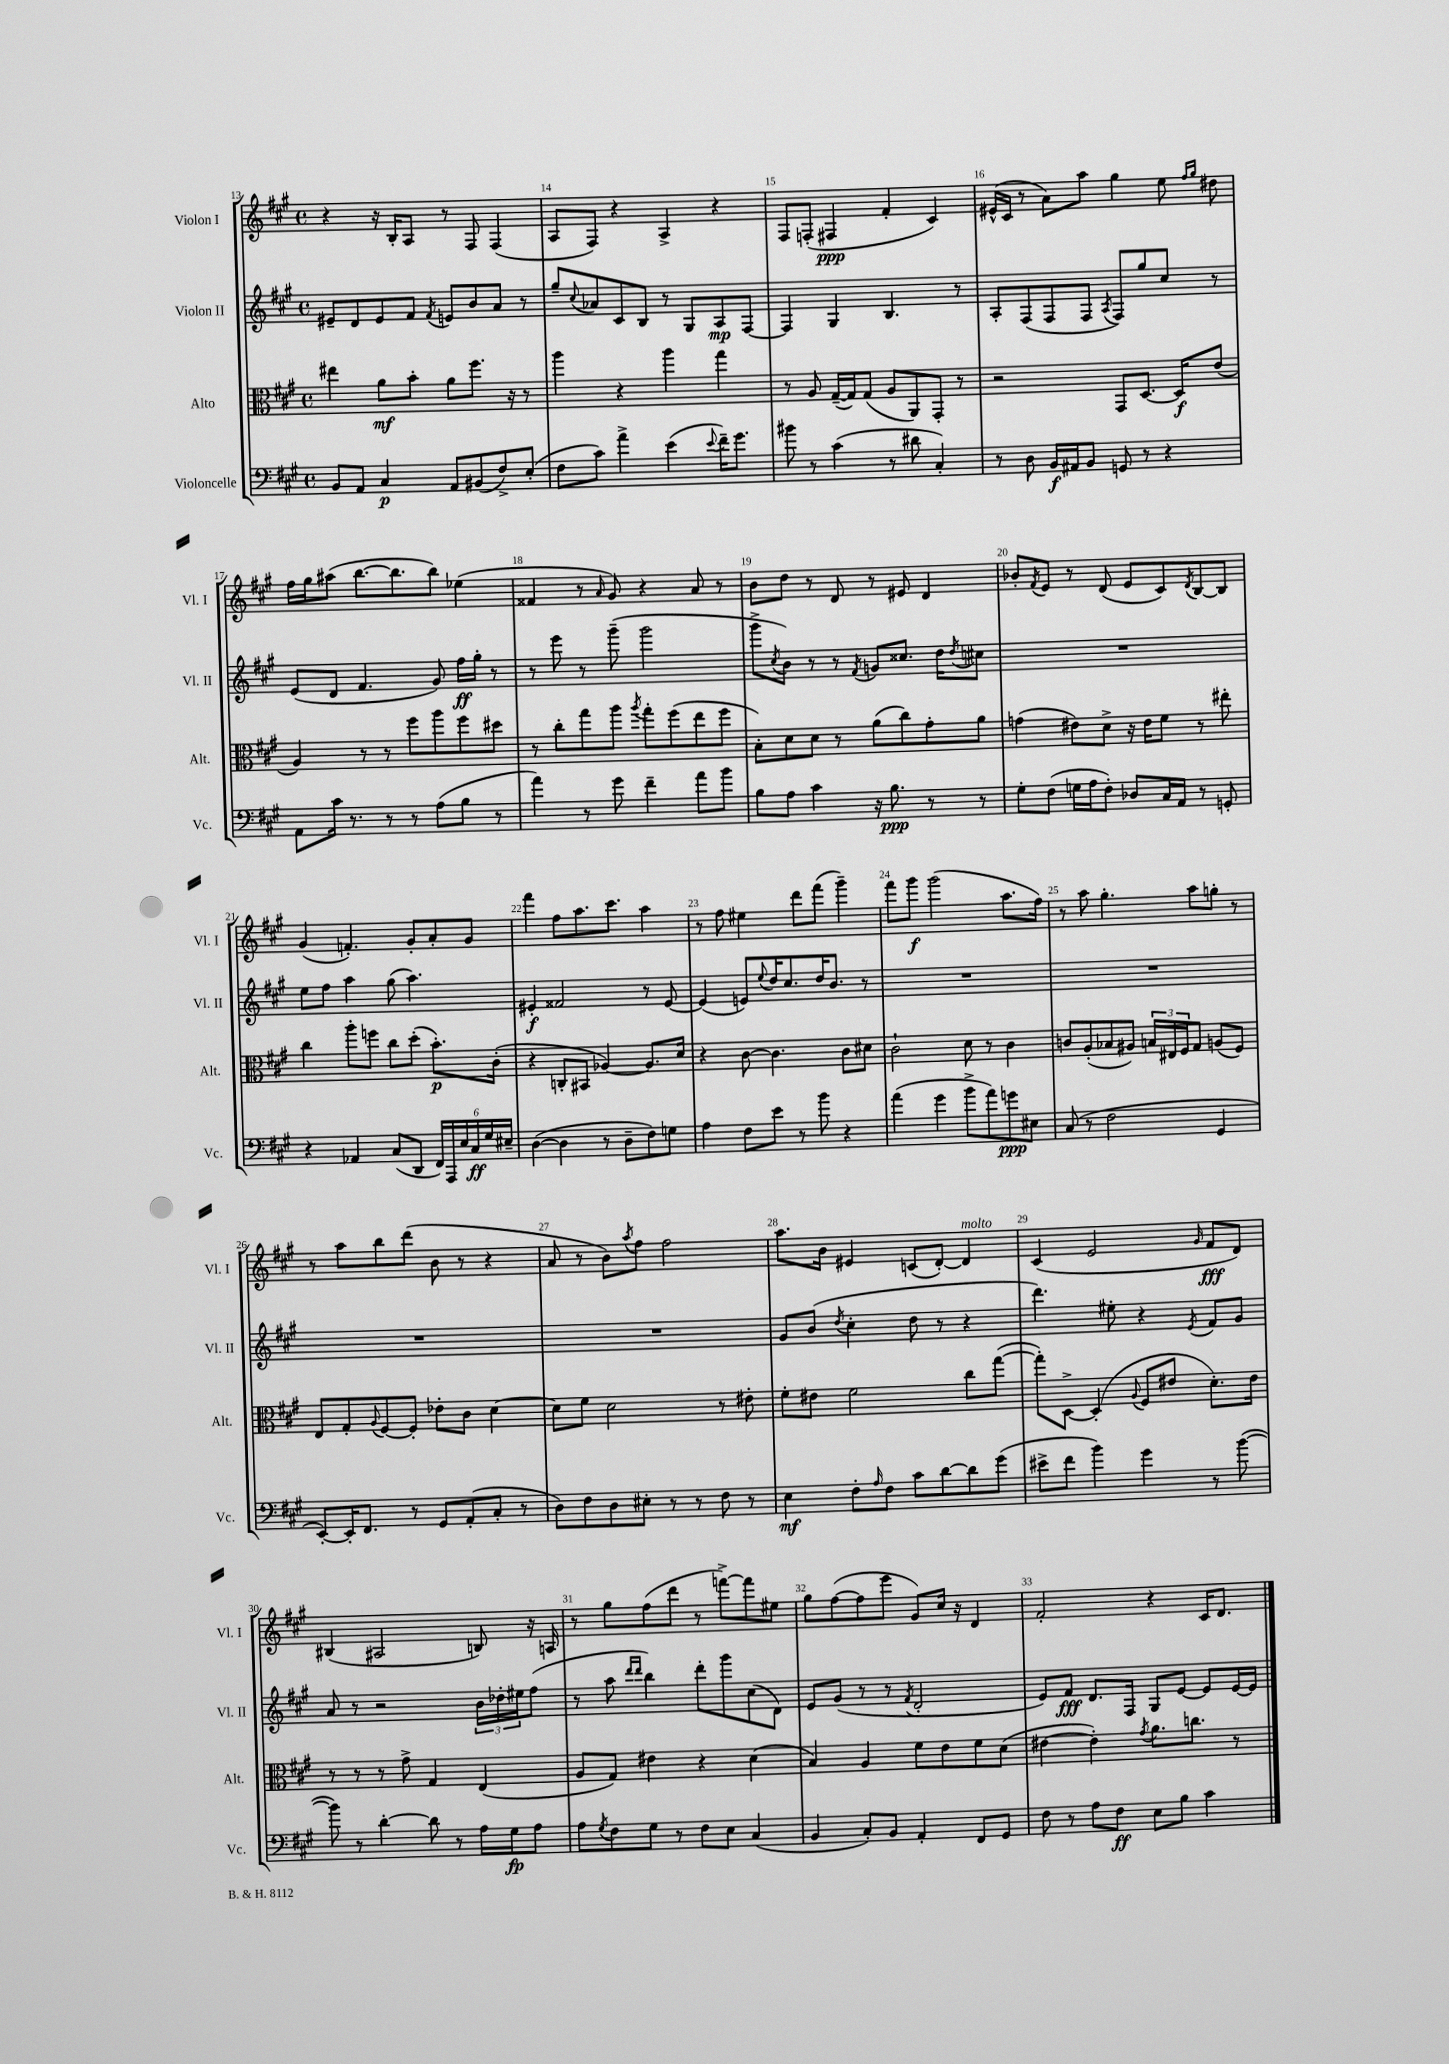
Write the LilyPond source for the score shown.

<<
\new StaffGroup <<
\new Staff = "s0" \with { instrumentName = "Violon I" shortInstrumentName = "Vl. I" } {
    \clef treble \key a \major \defaultTimeSignature \time 4/4
    r4 r16 b16-. a8 r8 fis8 fis4( |
    a8 fis8) r4 a4-> r4 |
    fis8 f8-.( fis4\ppp fis'4-. cis'4) |
    eis'16-^( cis'16 r8 a'8) a''8 gis''4 e''8 \grace { fis''16 gis''16 } dis''8 |
    fis''16 gis''16 ais''8( b''8.~ b''8. b''8) ees''4( |
    fisis'4 r8 \grace { a'16 } gis'8) r4 a'8 r8 |
    b'8 d''8 r8 d'8 r8 eis'8 d'4 |
    bes'8-. \acciaccatura { fis'8 } e'8 r8 d'8( e'8 cis'8) \acciaccatura { d'8 } b8~ b8 |
    gis'4( f'4.-.) gis'8-. a'8-. gis'8 |
    fis'''4 fis''8 a''8. cis'''8. a''4 |
    r8 fis''8 eis''4 d'''8 fis'''8( gis'''4--) |
    fis'''8 gis'''8\f gis'''2( a''8. fis''16) |
    r8 a''8 gis''4.-. a''8 g''8-. r8 |
    r8 a''8 b''8 d'''8( b'8 r8 r4 |
    a'8 r8 b'8) \acciaccatura { a''8 } fis''8 fis''2 |
    a''8. b'16 eis'4 c'8( d'8~-.) d'4^\markup { \italic "molto" } |
    cis'4( e'2 \grace { gis'16 } fis'8\fff d'8) |
    bis4( ais2 b8) r16 a16 |
    r8 gis''8 fis''8( d'''8 r8 f'''8~->) f'''8 eis''8 |
    gis''8 fis''8~( fis''8 e'''8 gis'8) cis''16 r16 d'4 |
    fis'2-. r4 cis'16 d'8. \bar "|." |
}
\new Staff = "s1" \with { instrumentName = "Violon II" shortInstrumentName = "Vl. II" } {
    \clef treble \key a \major \defaultTimeSignature \time 4/4
    eis'8-- d'8 eis'8 fis'8 \acciaccatura { fis'8 } e'8 b'8 a'8 r8 |
    gis''8-- \appoggiatura { cis''8 } aes'8 cis'8 b8 r8 gis8 a8\mp fis8~ |
    fis4 gis4 b4. r8 |
    a8-. fis8( fis8 fis8 \acciaccatura { a8 } fis8) gis''8 cis''8 r8 |
    e'8( d'8 fis'4. gis'8) fis''16\ff gis''16-. r8 |
    r8 e'''8 r8 gis'''8--( gis'''2 |
    gis'''8-> \acciaccatura { cis''8 } b'8) r8 r8 \acciaccatura { fis'8 } g'8 cisis''8. d''16 \acciaccatura { d''8 } cis''8 |
    R1 |
    e''8 fis''8 a''4 gis''8( a''4.) |
    eis'4-.\f fisis'2 r8 eis'8~ |
    eis'4( e'8) \appoggiatura { e''8 } d''16 cis''8. d''16 b'8. r8 |
    R1 |
    R1 |
    R1 |
    R1 |
    gis'8 b'8( \acciaccatura { d''8 } cis''4-. d''8 r8 r4 |
    d'''4.) eis''8-. r4 \acciaccatura { e'8 } fis'8 gis'8 |
    a'8 r8 r2 \tuplet 3/2 { b'16 des''16-. eis''16 } fis''8( |
    r8 a''8 \grace { d'''16 d'''16 } b''4) d'''8-. gis'''8 cis''8( d'8) |
    e'8 gis'8( r8 r8 \acciaccatura { fis'8 } d'2-. |
    e'8) fis'8\fff d'8. fis16 gis8 e'8~ e'8 e'16~ e'16 \bar "|." |
}
\new Staff = "s2" \with { instrumentName = "Alto" shortInstrumentName = "Alt." } {
    \clef alto \key a \major \defaultTimeSignature \time 4/4
    eis''4 a'8\mf b'8-. a'8 fis''8. r16 r8 |
    a''4 r4 a''4 gis''4 |
    r8 a8 gis16~--( gis16) gis8( a8 a,8) gis,8-. r8 |
    r2 gis,8 d8.~ d16\f e'8( |
    a4) r8 r8 fis''8 a''8 fis''8 dis''8 |
    r8 cis''8-. gis''8 a''8 \acciaccatura { a''8 } gis''8-. fis''8( e''8 fis''8 |
    b8-.) d'8 d'8 r8 a'8( cis''8) gis'8-. a'8 |
    g'4( eis'8) d'8-> r16 eis'16 fis'8 r8 eis''8-. |
    cis''4 a''8-. f''8 cis''8 d''8-.( b'8.-.\p) cis'16-.( |
    r4 c8-. bis,8 aes4~) aes8. d'16 |
    r4 cis'8~ cis'4. cis'8 dis'8 |
    cis'2-! d'8 r8 cis'4 |
    c'8 a8-.( bes8 ais8) \tuplet 3/2 { b16 eis16 fis16 } gis8 a8( fis8) |
    e8 gis8-. \appoggiatura { a8 } fis8~ fis8-. ees'8-. cis'8 d'4~ |
    d'8 fis'8 d'2 r8 eis'8-. |
    fis'8-. eis'8 fis'2 cis''8 gis''8~( |
    gis''8-.) d8~-> d4-.( \appoggiatura { a8 } fis8 eis'8 d'8.-.) eis'16 |
    r8 r8 r8 gis'8-> gis4 e4( |
    a8 gis8) eis'4 r4 d'4( |
    b4) a4 fis'8 e'8 fis'8 d'8( |
    eis'4~ eis'4-.) \acciaccatura { gis'8 } a'8. c''8. r8 \bar "|." |
}
\new Staff = "s3" \with { instrumentName = "Violoncelle" shortInstrumentName = "Vc." } {
    \clef bass \key a \major \defaultTimeSignature \time 4/4
    b,8 a,8 cis4\p a,8 bis,8( fis8->) e8-.( |
    fis8 cis'8) a'4-> e'4( \appoggiatura { e'8 } fis'16--) gis'8. |
    bis'8 r8 cis'4( r8 dis'8 cis4-.) |
    r8 d8 b,16\f ais,16 b,8 g,8 r8 r4 |
    a,8 cis'16 r8. r8 r8 a8( b8 r8 |
    a'4) r8 gis'8 fis'4-- a'8 b'8 |
    b8 a8 cis'4 r16 b8.\ppp r8 r8 |
    gis8-. fis8( g16 a16 fis8-.) des8 cis16 a,16 r8 g,8-. |
    r4 aes,4 cis8( d,8 \tuplet 6/4 { fis,16) a,,16 e16 cis16\ff gis16 eis16-- } |
    d4~( d4 r8 d8-- fis8) g8 |
    a4 fis8 e'8 r8 b'8 r4 |
    a'4( gis'4 b'8-> a'8) g'8\ppp eis8 |
    cis8( r8 fis2 gis,4 |
    e,8~-.) e,16-. fis,8. r8 gis,8 a,8-.( cis8-. r8 |
    d8) fis8 d8 eis8-. r8 r8 fis8 r8 |
    e4\mf fis8-. \grace { a16 } fis8 cis'8 d'8~ d'8 gis'8( |
    eis'8-> fis'8 b'4) gis'4 r8 b'8~( |
    b'8) r8 d'4~-. d'8 r8 a16 gis16\fp a8 |
    a8 \acciaccatura { gis8 } fis8 gis8 r8 fis8 e8 cis4( |
    b,4 cis8-.) b,8 a,4-. fis,8 gis,8 |
    fis8 r8 a8 fis8\ff e8 b8 cis'4 \bar "|." |
}
>>
>>
\layout { \context { \Score currentBarNumber = #13 \override BarNumber.break-visibility = ##(#f #t #t) barNumberVisibility = #all-bar-numbers-visible } }
